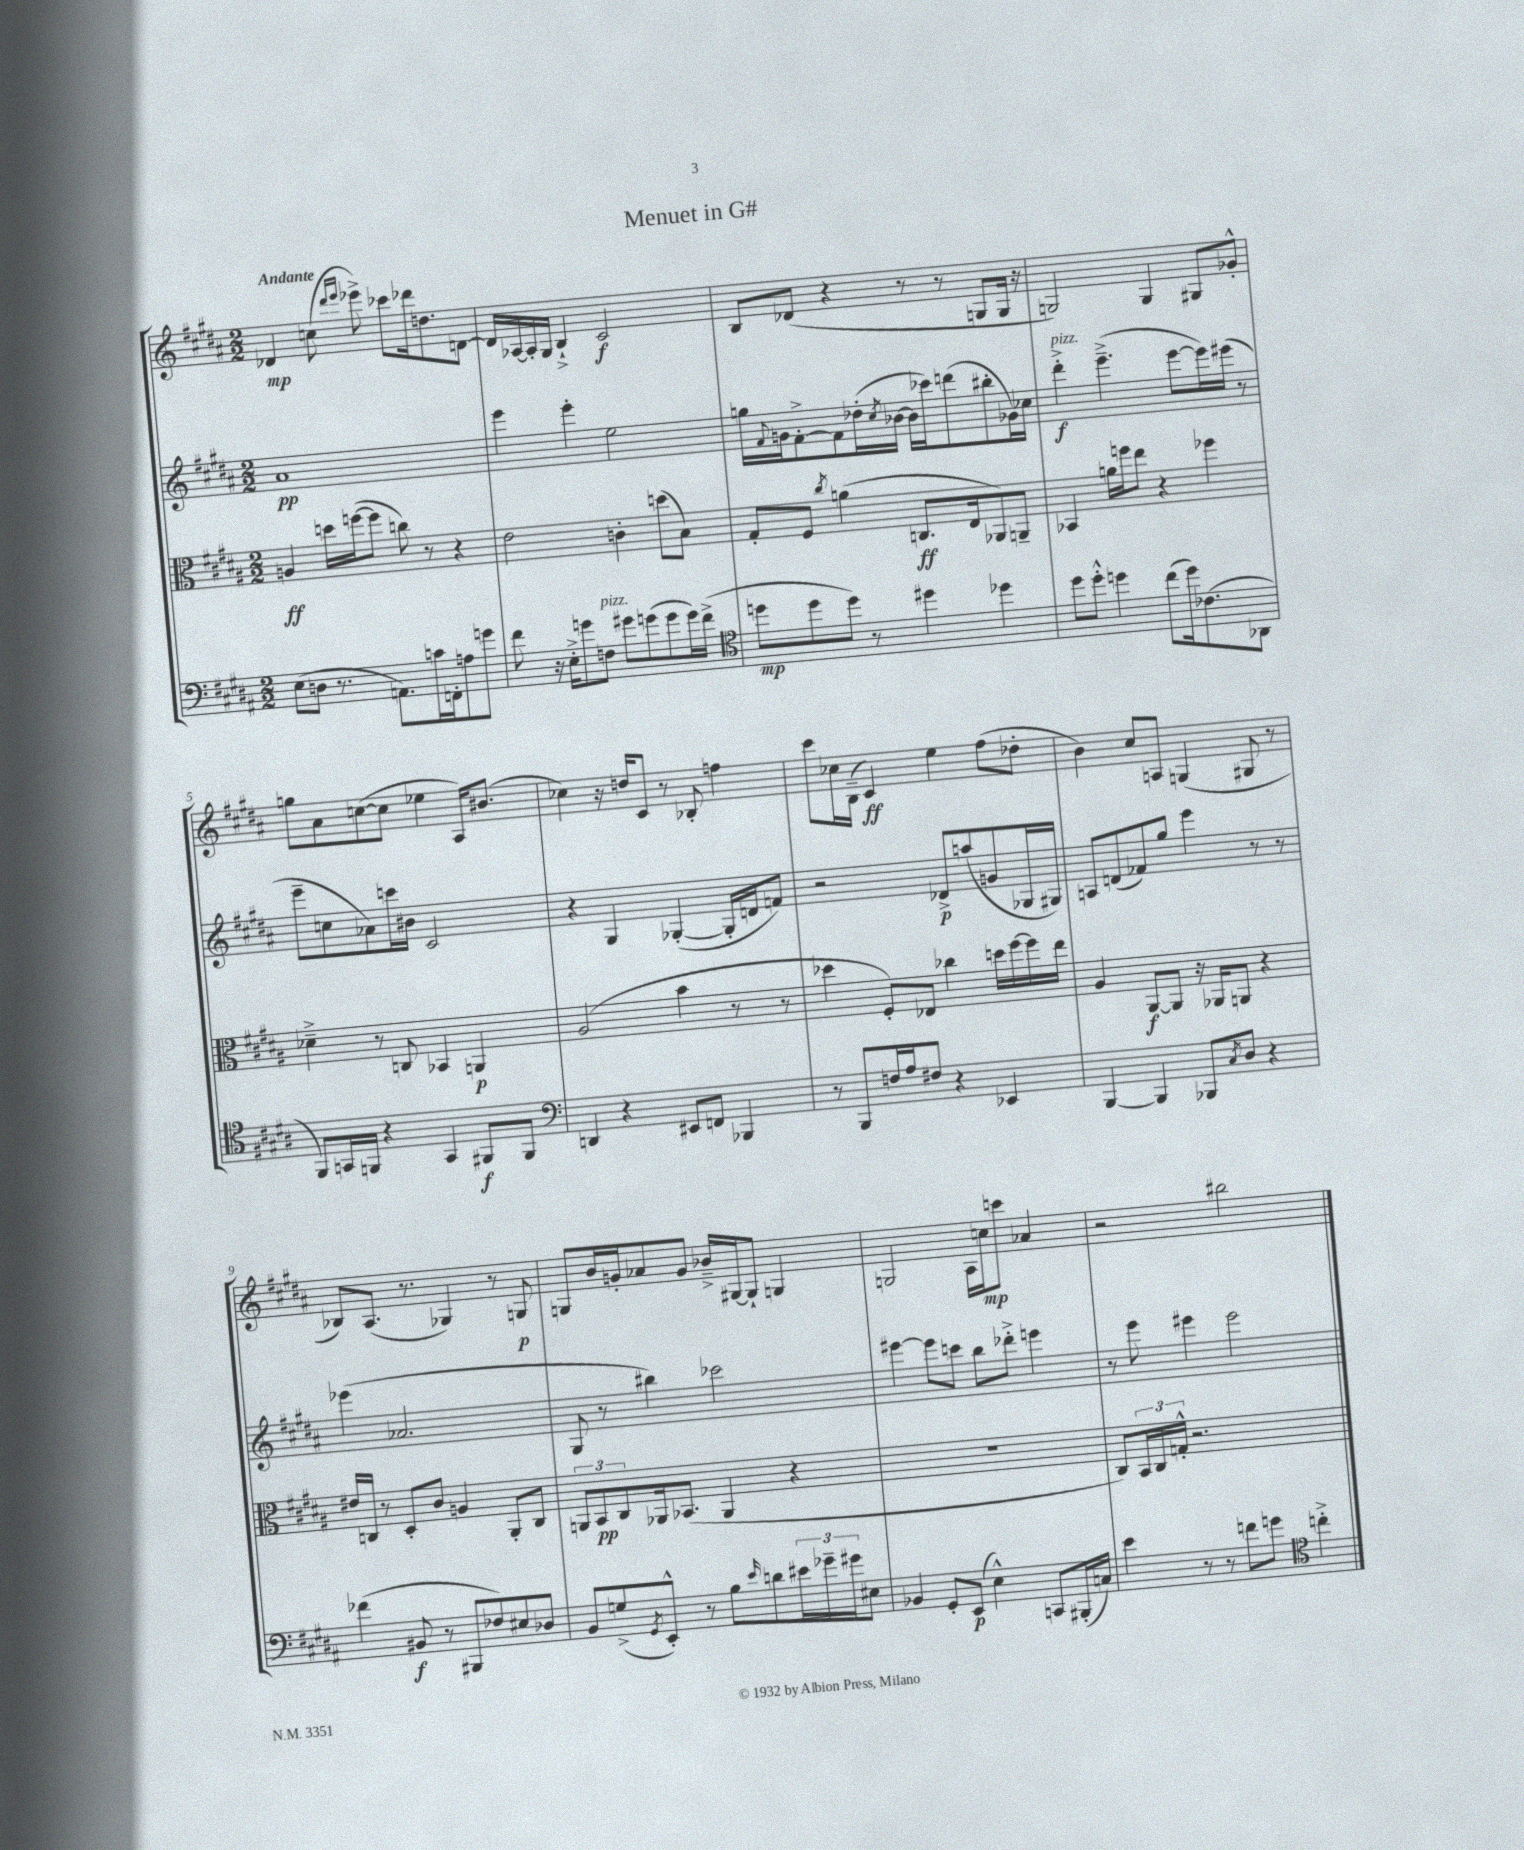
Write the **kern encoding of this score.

**kern	**dynam	**kern	**dynam	**kern	**dynam	**kern	**dynam
*part4	*part4	*part3	*part3	*part2	*part2	*part1	*part1
*staff4	*staff4	*staff3	*staff3	*staff2	*staff2	*staff1	*staff1
*clefF4	*	*clefC3	*	*clefG2	*	*clefG2	*
*k[f#c#g#d#a#]	*	*k[f#c#g#d#a#]	*	*k[f#c#g#d#a#]	*	*k[f#c#g#d#a#]	*
*M2/2	*	*M2/2	*	*M2/2	*	*M2/2	*
=1	=1	=1	=1	=1	=1	=1	=1
!	!	!	!	!	!	!LO:TX:a:B:t=Andante	!
(8E\L	.	4An/	ff	1a#	pp	4d-X/	mp
8Dn\J	.	.	.	.	.	.	.
8.r	.	16ddn\LL	.	.	.	(8ccn\	.
.	.	([16ffn\J	.	.	.	.	.
.	.	.	.	.	.	16qqddd#/LL	.
.	.	.	.	.	.	16qqeee/JJ	.
.	.	8ff\J]	.	.	.	8eee-X^\)	.
8.AAn\L)	.	.	.	.	.	.	.
.	.	8ccn\)	.	.	.	8ccc-X\L	.
16cn\L	.	8r	.	.	.	16ddd-X\k	.
16FFn'\J	.	.	.	.	.	8.ddn\	.
8An\	.	4r	.	.	.	.	.
8gn\J	.	.	.	.	.	[8dn\J	.
=2	=2	=2	=2	=2	=2	=2	=2
8f#\	.	2e\	.	4eee\	.	16d/LL]	.
.	.	.	.	.	.	[16A-X/	.
16r	.	.	.	.	.	16A-'/]	.
16E'^\KL	.	.	.	.	.	16G#/JJ	.
8gn\	.	.	.	4eee'\	.	4B`^/	.
!LO:TX:a:i:t=pizz.	!	!	!	!	!	!	!
8Fn\J	.	.	.	.	.	.	.
8g#X\L	.	4cn'\	.	2ee\	.	2c#/	f
(8gn\	.	.	.	.	.	.	.
8g\	.	(8ddn\L	.	.	.	.	.
16g\L)	.	8B\J)	.	.	.	.	.
(16f#^\JJ	.	.	.	.	.	.	.
=3	=3	=3	=3	=3	=3	=3	=3
*clefC4	*	*	*	*	*	*	*
8ddn\L	mp	8G#'/L	.	16ggn\LL	.	8B/L	.
.	.	.	.	8qqf#/	.	.	.
.	.	.	.	16gn\J	.	.	.
8dd\	.	8F#/J	.	[8f#'^\	.	(8d-X/J	.
.	.	8qcc#/	.	.	.	.	.
8dd\J)	.	(4an\	.	8f#\]	.	4r	.
8r	.	.	.	(16dd-X'\L	.	.	.
.	.	.	.	8qcc#/	.	.	.
.	.	.	.	[16b-X\JJ	.	.	.
4dd#X\	.	8.Cn/L	ff	16b-\LL]	.	8r	.
.	.	.	.	16ccc-X\J)	.	.	.
.	.	.	.	(8dddn\	.	8r	.
.	.	16E/k	.	.	.	.	.
4dd-X\	.	8AA-X/)	.	8bb#X'\	.	8Gn/L	.
.	.	8AAn~/J	.	16g-X\L)	.	16G/Jk	.
.	.	.	.	16cc-X\JJ	.	16r	.
=4	=4	=4	=4	=4	=4	=4	=4
!	!	!	!	!LO:TX:a:i:t=pizz.	!	!	!
8dd#\L	.	4BB-X/	.	4ddd#'^\	f	2Gn/)	.
8dd#'^^\J	.	.	.	.	.	.	.
4ddn\	.	16an\LL	.	(4.eee~^\	.	.	.
.	.	16ffn\J	.	.	.	.	.
.	.	8ee\J	.	.	.	.	.
(8cc#\L	.	4r	.	.	.	4G/	.
16dd\k)	.	.	.	[8eee\L	.	.	.
(8.c-X\	.	.	.	.	.	.	.
.	.	4ff-X\	.	16eee\L])	.	8G#X/L	.
.	.	.	.	(16eee#X\JJ	.	.	.
8AA-X\J	.	.	.	8r	.	8g-X'^^/J	.
!!LO:LB:g=z
=5	=5	=5	=5	=5	=5	=5	=5
8FF#/L)	.	4d-X~^\	.	8eee~\L	.	8ggn\L	.
16GGn/L	.	.	.	8ccn\	.	8a#\	.
16FFn/JJ	.	.	.	.	.	.	.
4r	.	8r	.	8a-X\)	.	([8ccn\	.
.	.	8Cn/	.	16cccn\L	.	8cc\J]	.
.	.	.	.	16b#X\JJ	.	.	.
4GG/	.	4BB-X/	.	2c#/	.	4ee-X\	.
8FF#X/L	f	4AAn/	p	.	.	16A#/KL)	.
.	.	.	.	.	.	(8.b#X/J	.
8FF#/J	.	.	.	.	.	.	.
=6	=6	=6	=6	=6	=6	=6	=6
*clefF4	*	*	*	*	*	*	*
4DDn/	.	(2A#/	.	4r	.	4cc-X\)	.
4r	.	.	.	4G#/	.	16r	.
.	.	.	.	.	.	16ddn/KL	.
.	.	.	.	.	.	8c#/J	.
8EE#X/L	.	4b\	.	([4G-X'/	.	8r	.
8FFn/J	.	.	.	.	.	8B-X'/	.
4BBB-X/	.	8r	.	16G-'/LL]	.	4ffn\	.
.	.	.	.	16dn/J	.	.	.
.	.	8r	.	8fn/J)	.	.	.
=7	=7	=7	=7	=7	=7	=7	=7
8r	.	4dd-X\	.	2r	.	8ccc#\L	.
8BBB/L	.	.	.	.	.	16cc-X\L	.
.	.	.	.	.	.	(16B~\JJ	.
16Fn/L	.	8F#'/L)	.	.	.	4c#/)	ff
16A#/J	.	.	.	.	.	.	.
8F#X/J	.	8E-X/J	.	.	.	.	.
4r	.	4cc-X\	.	8d-X^/L	p	4ee\	.
.	.	.	.	(8aan/	.	.	.
4EE-X/	.	16ddn\LL	.	8gn/	.	(8ff#\L	.
.	.	[16ff#\	.	.	.	.	.
.	.	16ff#\]	.	16G-X/L	.	8dd-X'\J	.
.	.	16ee\JJ	.	16G#X/JJ)	.	.	.
=8	=8	=8	=8	=8	=8	=8	=8
[4BBB/	.	4A#/	.	8An/L	.	4b\)	.
.	.	.	.	(8dn/	.	.	.
4BBB/]	.	[8AA#/L	f	8f-X/)	.	8cc#/L	.
.	.	8AA#/J]	.	8gg#/J	.	8An/J	.
8BBB-X/L	.	16r	.	4eee\	.	(4Gn/	.
.	.	16AA-X/KL	.	.	.	.	.
8qC#/	.	.	.	.	.	.	.
8D#/J	.	8AAn/J	.	.	.	.	.
4r	.	4r	.	8r	.	8G#X/	.
.	.	.	.	8r	.	8r	.
!!LO:LB:g=z
=9	=9	=9	=9	=9	=9	=9	=9
(4f-X\	.	16e#X/LL	.	(4eee-X\	.	8B-X/L)	.
.	.	16Cn/JJ	.	.	.	.	.
.	.	8r	.	.	.	(8.A#/J	.
8BB#X/	f	8D#'/L	.	2.a-X/	.	.	.
.	.	.	.	.	.	8.r	.
8r	.	8c#/J	.	.	.	.	.
8BBB#X/L	.	4An/	.	.	.	4G-X/)	.
8F-X/)	.	.	.	.	.	.	.
8E#X/	.	8AA#'/L	.	.	.	8r	.
8D-X/J	.	8C/J	.	.	.	8Gn/	p
=10	=10	=10	=10	=10	=10	=10	=10
8BB/L	.	12AAn/L	.	8G#/	.	8Gn/L	.
.	.	12BB/	pp	.	.	.	.
(8Gn^/	.	.	.	8r	.	16b/L	.
.	.	12C#/	.	.	.	.	.
.	.	.	.	.	.	16gn'/J	.
8qGG#/	.	.	.	.	.	.	.
8EE'^^/J)	.	16AA-X/k	.	4bb#X\)	.	8a-X/	.
.	.	(8.BB-X/J	.	.	.	.	.
8r	.	.	.	.	.	8g/J	.
8B\L	.	4AA-/	.	2ccc-X\	.	16b-X~^/LL	.
.	.	.	.	.	.	[16G#X/J	.
16qqe/	.	.	.	.	.	.	.
8dn\	.	.	.	.	.	8G#`/J]	.
24e#X\L	.	4r	.	.	.	4Gn/	.
24g-X~\	.	.	.	.	.	.	.
24g#X\J	.	.	.	.	.	.	.
8E#X\J	.	.	.	.	.	.	.
=11	=11	=11	=11	=11	=11	=11	=11
4BB-X/	.	1r	.	[4eee#X\	.	2Gn/	.
8GG#'/L	.	.	.	8eee#\L]	.	.	.
(8EE/J	p	.	.	8cccn\J	.	.	.
4E^^\)	.	.	.	8bb\L	.	16A#\LL	.
.	.	.	.	.	.	16ccn\J	mp
.	.	.	.	8ddd-X'^\J	.	8cccn\J	.
8CCn/L	.	.	.	4eeen\	.	4a-X/	.
(16BBB#X'/L	.	.	.	.	.	.	.
16Cn/JJ)	.	.	.	.	.	.	.
=12	=12	=12	=12	=12	=12	=12	=12
4e\	.	8C#/L)	.	8r	.	2r	.
.	.	24BB/L	.	8eee\	.	.	.
.	.	24C#/	.	.	.	.	.
.	.	24Gn'^^/JJ	.	.	.	.	.
8r	.	2.r	.	4eee#X\	.	.	.
8r	.	.	.	.	.	.	.
8fn\L	.	.	.	2eee#\	.	2bb#X\	.
8gn\J	.	.	.	.	.	.	.
*clefC4	*	*	*	*	*	*	*
4ccn'^\	.	.	.	.	.	.	.
==	==	==	==	==	==	==	==
*-	*-	*-	*-	*-	*-	*-	*-
